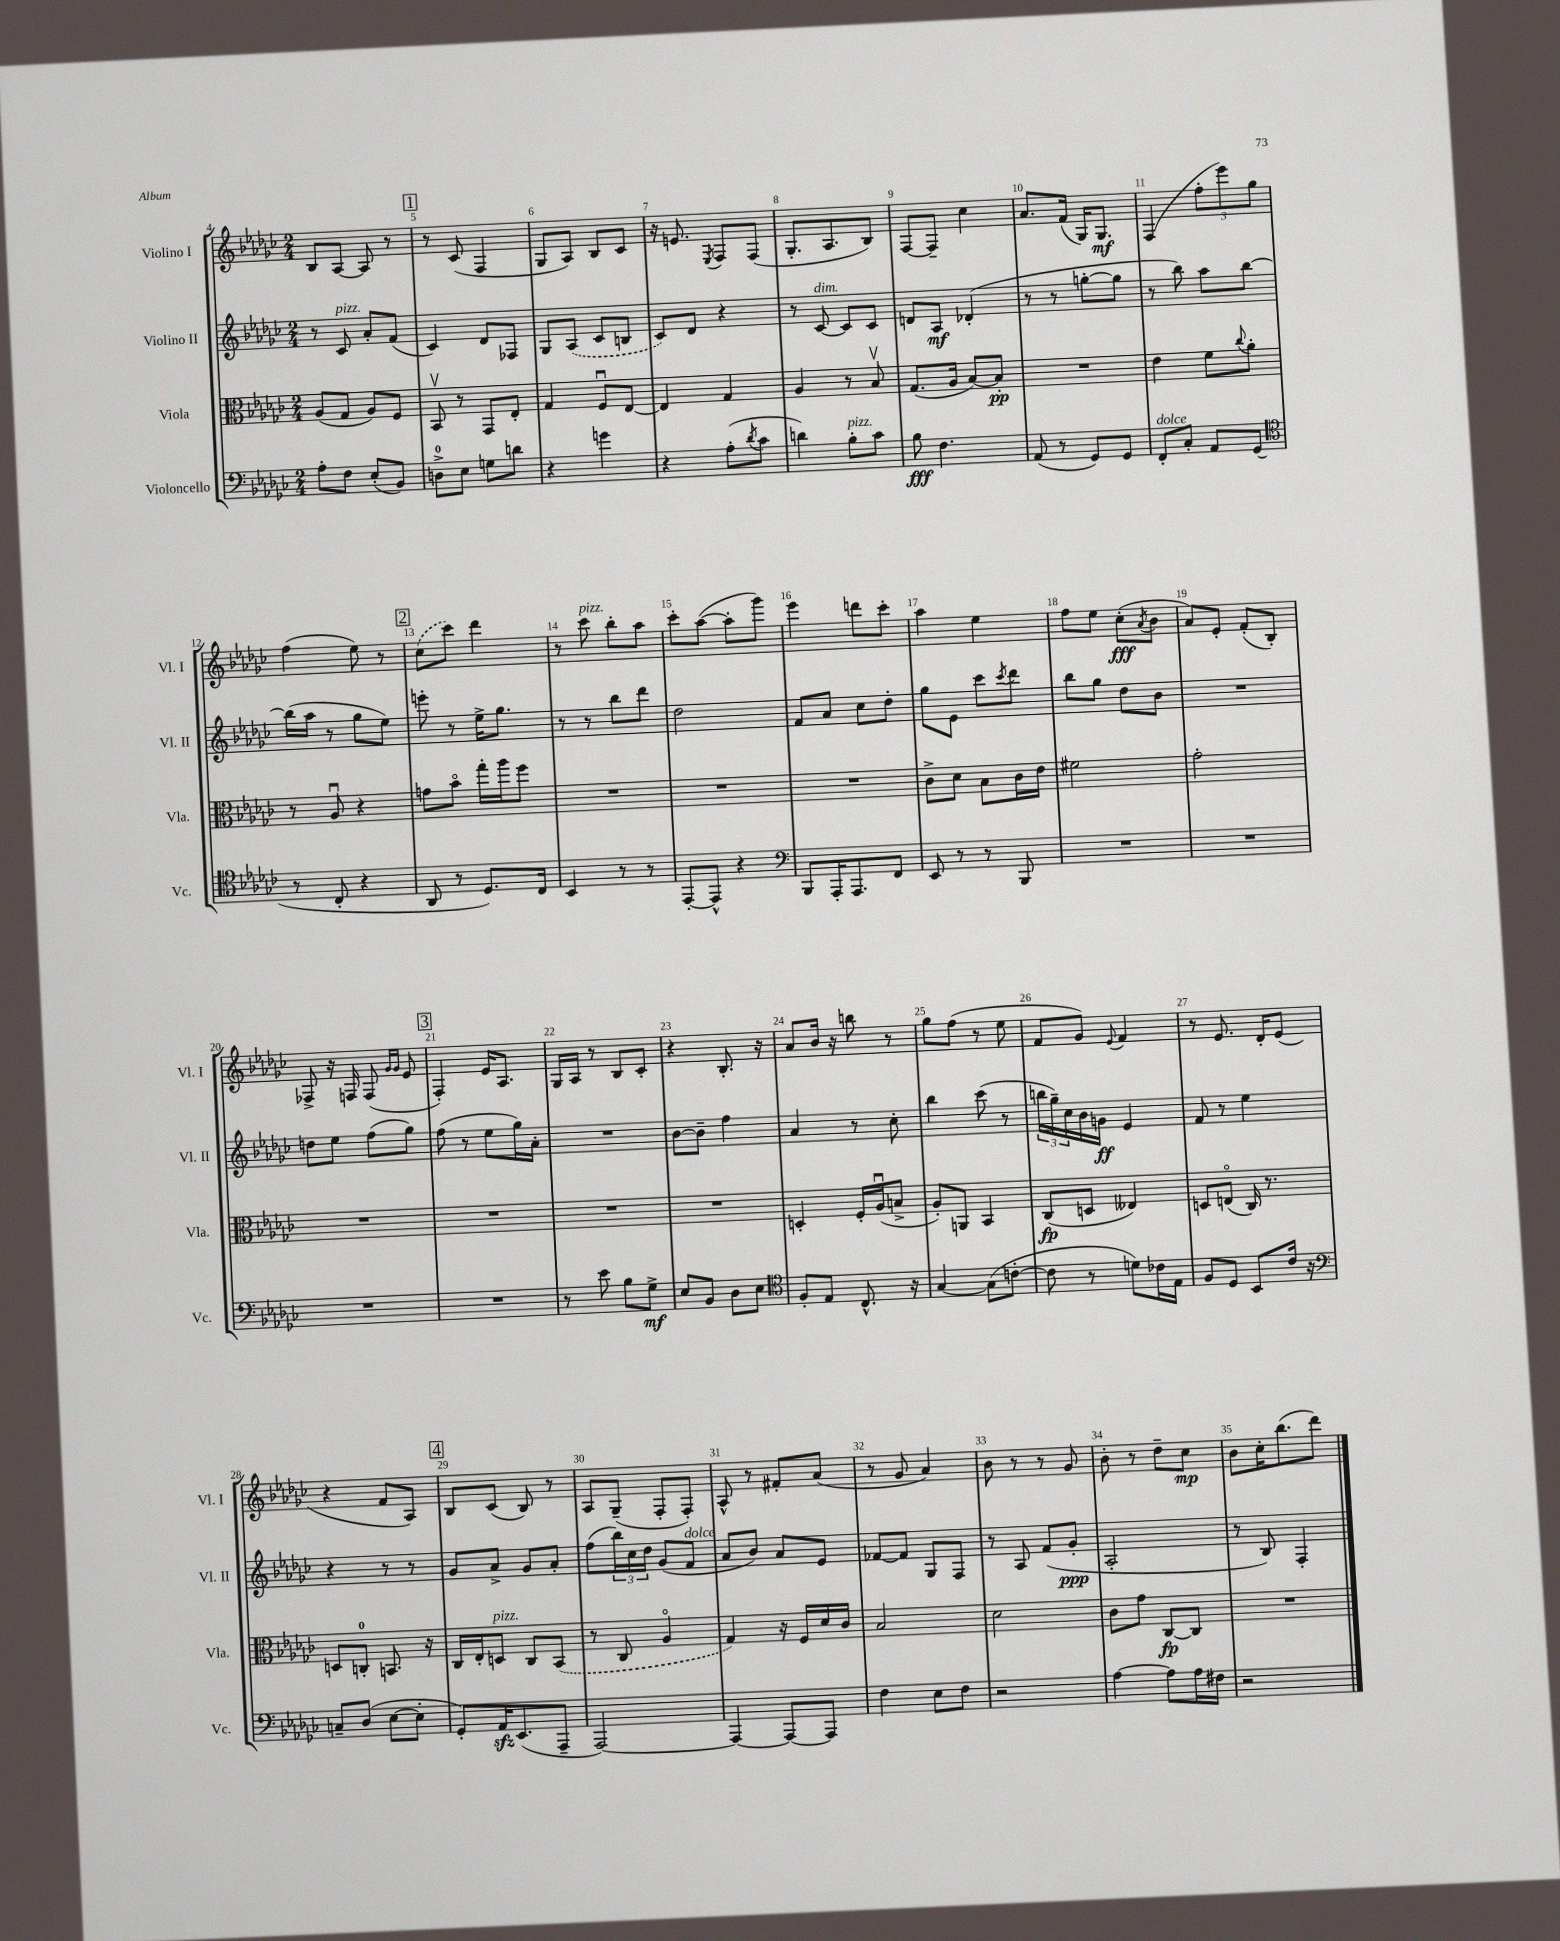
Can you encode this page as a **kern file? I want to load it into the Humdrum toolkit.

**kern	**kern	**kern	**kern
*staff4	*staff3	*staff2	*staff1
*clefF4	*clefC3	*clefG2	*clefG2
*k[b-e-a-d-g-c-]	*k[b-e-a-d-g-c-]	*k[b-e-a-d-g-c-]	*k[b-e-a-d-g-c-]
*M2/4	*M2/4	*M2/4	*M2/4
8A-'	(8A-	8r	8B-
8F	8G-	8c-	[8A-
(8E-'	8A-)	8a-'	8A-]
8BB-)	8F	(8f	8r
=	=	=	=
8D^	8BB-v	4c-)	8r
8E-	8r	.	(8c-
8G	8GG-	8d-	4F
8d	8E-'	8F-	.
=	=	=	=
4r	4G-	8G-	8G-
.	.	(8A-	8A-)
4g	8Fu	8c-	8B-
.	[8E-	8B	8c-
=	=	=	=
4r	4E-]	8c-)	16r
.	.	.	8.e
.	.	8d-	.
.	.	.	8qE-
(8A-'	4G-	4r	8F
8qd-	.	.	.
8c-	.	.	(8F
=	=	=	=
4d)	4A-	8r	8.G-'
.	.	[8c-	.
.	.	.	8.A-
8B-'	8r	8c-]	.
8c-	8B-v	8c-	8B-)
=	=	=	=
8B-	(8.G-	8d	[8F
4.F	.	8A-	8F~]
.	16A-	.	.
.	[8B-)	(4d-'	4cc-
.	8B-']	.	.
=	=	=	=
(8AA-	2r	8r	8.a-
8r	.	8r	.
.	.	.	(16f
8GG-)	.	[8gg'	16G-)
.	.	.	8.G-
8GG-	.	8gg]	.
=	=	=	=
8FF'	4e-	8r	(4F
8C-'	.	8bb-)	.
8AA-	8f	8aa-	12ff'
.	.	.	12eee-)
.	8qqcc-	.	.
(8GG-	8a-'	[8bb-	.
.	.	.	12gg-
=	=	=	=
*clefC4	*	*	*
8r	8r	(16bb-]	(4ff
.	.	16aa-	.
8C-'	8A-u	8r	.
4r	4r	8gg-	8ee-)
.	.	8ee-)	8r
=	=	=	=
8AA-	8g	8eee'	(8cc-
8r	8b-o	8r	8ccc-)
8.D-)	16gg-'	16ee-^	4ddd-
.	16aa-	8.gg-	.
.	8ff	.	.
16C-	.	.	.
=	=	=	=
4BB-	2r	8r	8r
.	.	8r	8ccc-
8r	.	8bb-	8bb-'
8r	.	8ddd-	8aa-
=	=	=	=
[8EE-'	2r	2dd-	8ccc-'
8EE-^^]	.	.	([8aa-
4r	.	.	8aa-']
.	.	.	8ggg-)
=	=	=	=
*clefF4	*	*	*
8BBB-	2r	8f	4eee-
16AAA-'	.	8a-	.
8.AAA-	.	.	.
.	.	8cc-	8ddd
8FF	.	8dd-'	8ccc-'
=	=	=	=
8EE-	8c-^	8gg-	4aa-
8r	8d-	8e-	.
8r	8B-	8ccc-	4ee-
.	.	8qccc-	.
8BBB-	16c-	8ddd-	.
.	16e-	.	.
=	=	=	=
2r	2f#	8bb-	8ff
.	.	8gg-	8ee-
.	.	8dd-	(8cc-'
.	.	.	8qa-
.	.	8b-	8b-
=	=	=	=
2r	2g-'	2r	8a-)
.	.	.	8e-'
.	.	.	(8f'
.	.	.	8B-')
=	=	=	=
2r	2r	8dd	8F-^
.	.	8ee-	16r
.	.	.	16F
.	.	(8ff	(8F
.	.	.	16qqg-
.	.	.	16qqg-
.	.	8gg-)	8e-
=	=	=	=
2r	2r	(8ff	4F')
.	.	8r	.
.	.	8ee-	16e-
.	.	.	8.A-
.	.	16gg-)	.
.	.	16a-'	.
=	=	=	=
8r	2r	2r	16G-
.	.	.	16A-
8e-	.	.	8r
8B-	.	.	8B-
8G-^	.	.	8c-'
=	=	=	=
8E-	2r	[8b-	4r
8BB-	.	8b-~]	.
8D-	.	4ff	8.B-'
8E-	.	.	.
.	.	.	16r
=	=	=	=
*clefC4	*	*	*
8F'	4D'	4a-	8a-
8E-	.	.	16b-
.	.	.	16r
8.C-^^	16F'	8r	8bb
.	(16A-u	.	.
.	8B^	8cc-'	8r
16r	.	.	.
=	=	=	=
[4G-	8A-')	4bb-	8gg-
.	8AA	.	(8ff
(8G-]	4BB-	(8ccc-	8r
[8c'	.	8r	8ee-
=	=	=	=
8c]	(8C-	24bb	8f
.	.	24gg-~)	.
.	.	24cc-	.
8r	8D	16b-	8g-)
.	.	16g	.
.	.	.	8qqe-
8d)	4E--)	4e-	4f
16c-	.	.	.
16E-	.	.	.
=	=	=	=
8F	8D	8f	8r
8D-	(8Eo	8r	8.e-
8BB-	16C-)	4ee-	.
.	8.r	.	16d-'
16c-	.	.	(8e-
16r	.	.	.
=	=	=	=
*clefF4	*	*	*
8C~	8D	4r	4r
(8D-	8C'	.	.
[8E-	8.BB	8r	8f
8E-']	.	8r	8A-)
.	16r	.	.
=	=	=	=
8GG-')	16C-	8g-	8B-
.	16E-'	.	.
16AA-	8D	8a-^	(8c-
(8.EE-	.	.	.
.	8C-	8g-	8B-)
8AAA-~	(8BB-	8a-'	8r
=	=	=	=
[2AAA-)	8r	(8ff	8A-
.	8C-	24bb-)	(8G-~
.	.	24cc-	.
.	.	24dd-	.
.	4A-o	(8g-	8F'
.	.	8f	8F')
=	=	=	=
4AAA-_	4G-)	8a-	8A-^^
.	.	8b-)	8r
8AAA-_	16r	8a-	8f#'
.	16F	.	.
8AAA-]	16d-	8e-	(8a-
.	16c-	.	.
=	=	=	=
4F	2B-	[8f-	8r
.	.	8f-]	8g-
8E-	.	8G-	4a-)
8F	.	8F	.
=	=	=	=
2r	2d-	8r	8b-
.	.	8A-	8r
.	.	(8f	8r
.	.	8g-'	8g-
=	=	=	=
[4A-	8c-	2A-'	8b-'
.	8g-	.	8r
8A-]	[8C-	.	8dd-~
16A-	8C-]	.	8cc-
16F#	.	.	.
=	=	=	=
2r	2r	8r	8b-
.	.	8B-)	16cc-'
.	.	.	(8.bb-
.	.	4F'	.
.	.	.	8ddd-)
==	==	==	==
*-	*-	*-	*-
